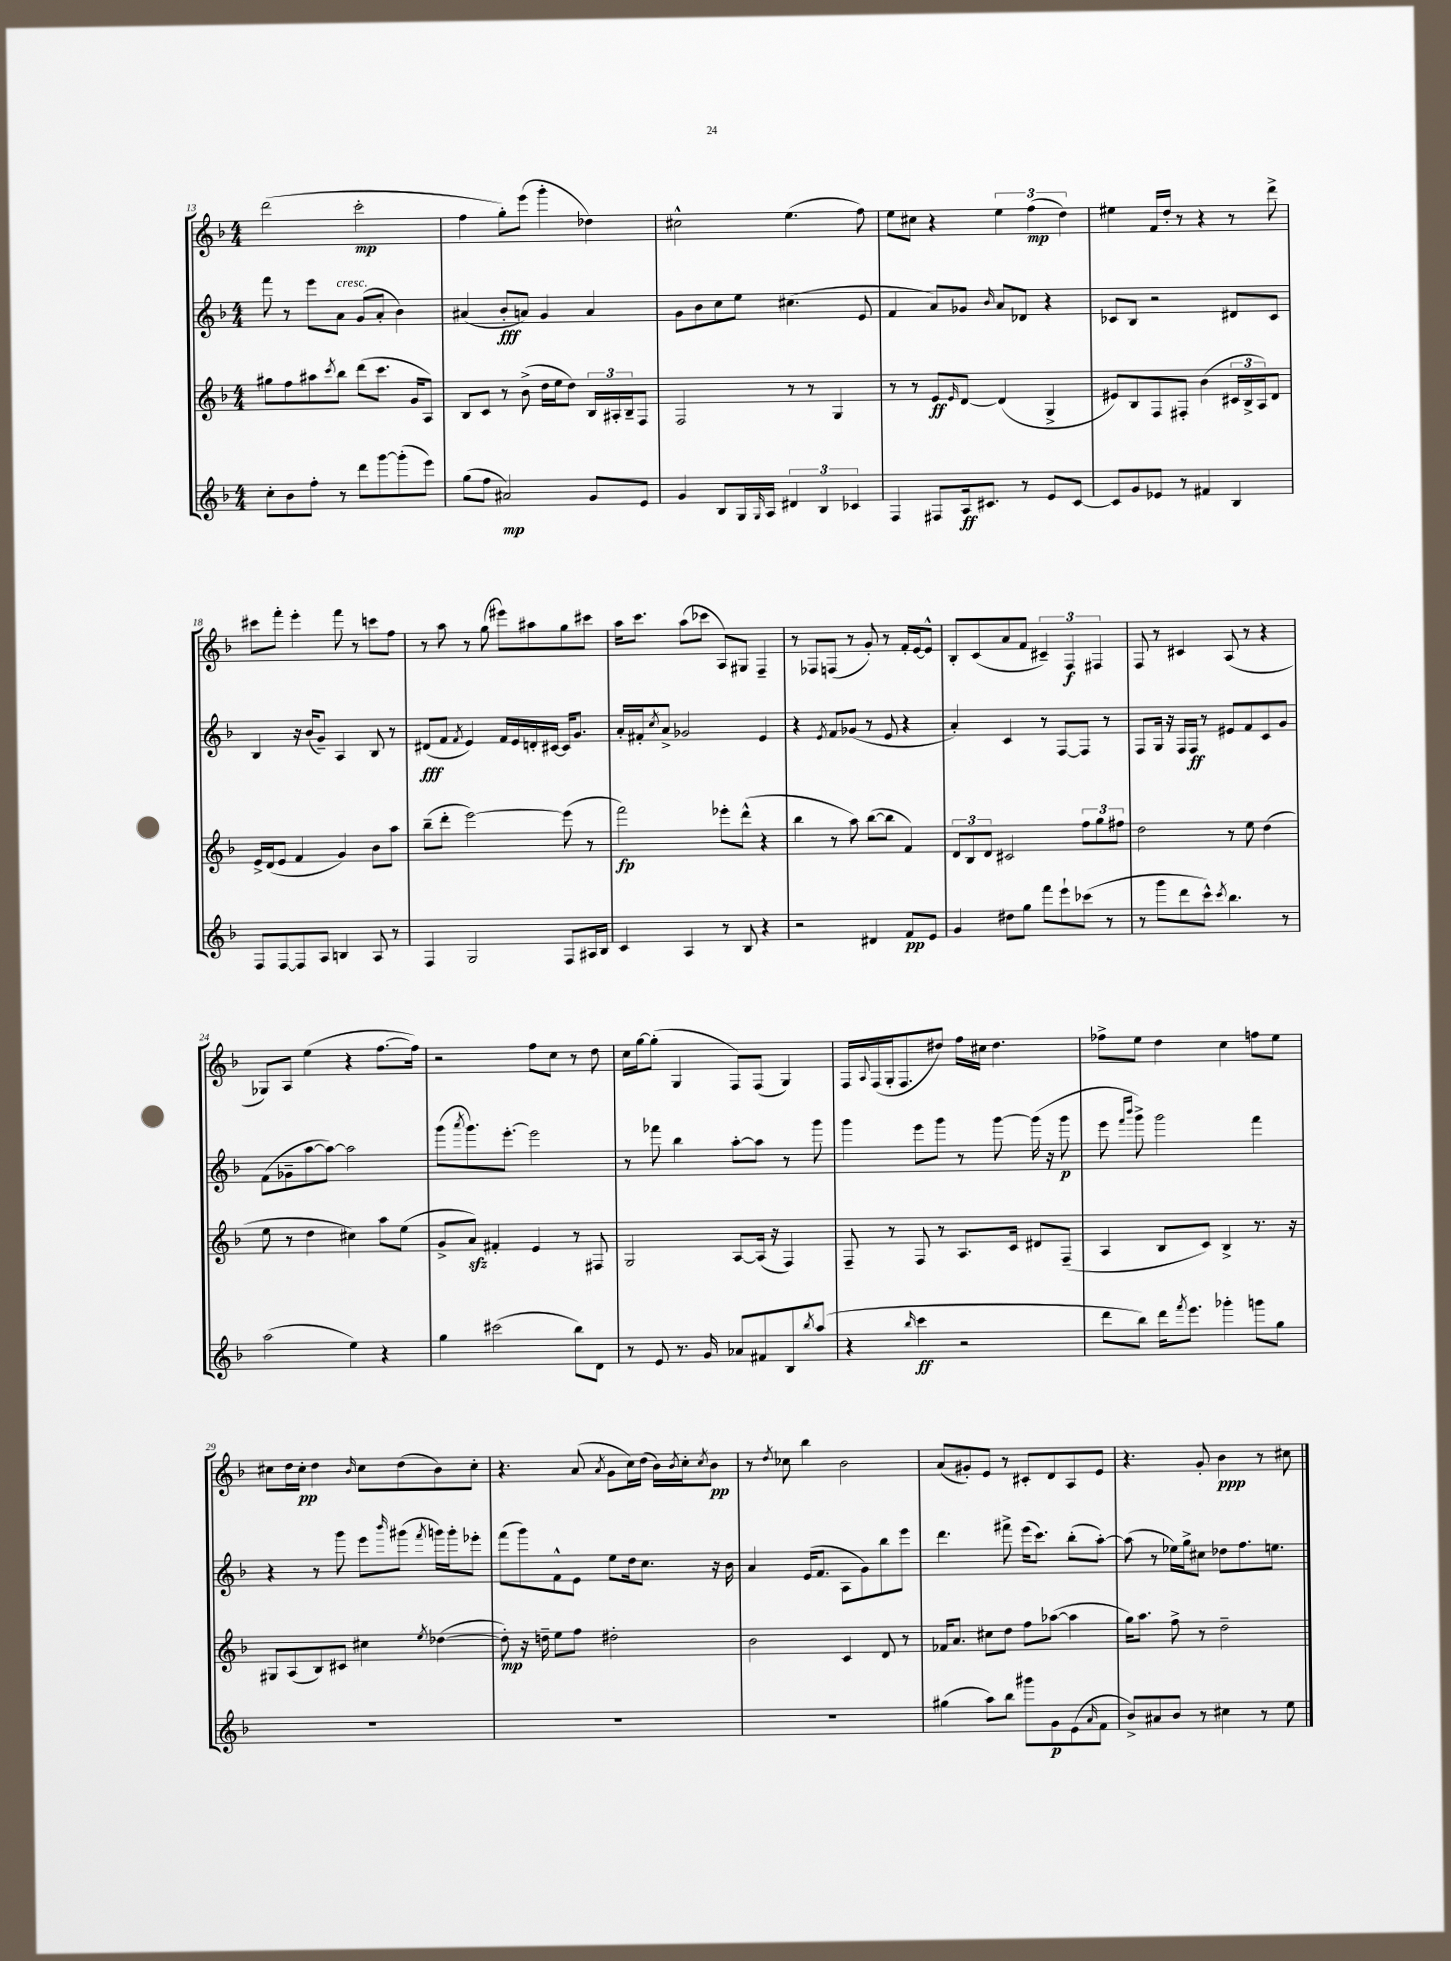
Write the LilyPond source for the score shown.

<<
\new StaffGroup <<
\new Staff = "s0" {
    \clef treble \key f \major \numericTimeSignature \time 4/4
    d'''2( c'''2-.\mp |
    f''4 g''8-.) e'''8( g'''4-. des''4) |
    cis''2-^ e''4.( f''8) |
    e''8 cis''8 r4 \tuplet 3/2 { e''4 f''4\mp( d''4) } |
    eis''4 f'16 d''16-. r8 r4 r8 d'''8-> |
    cis'''8 f'''8-. e'''4-. f'''8 r8 c'''8 f''8 |
    r8 a''8 r8 g''8( eis'''8) ais''8 g''8 cis'''8 |
    a''16 c'''8. a''8( ces'''8 a8) gis8 f4-- |
    r8 fes8 f8( r8 g'8-.) r8 f'16-. e'16~ e'8-^ |
    bes8-. c'8( a'8 f'8 \tuplet 3/2 { cis'4--) f4\f fis4 } |
    f8 r8 cis'4 a8( r8 r4 |
    ges8) a8 e''4( r4 f''8.~ f''16) |
    r2 f''8 c''8 r8 d''8 |
    c''16 g''16~ g''8-.( g4 f8) f8( g4) |
    f16 \appoggiatura { a8 } f16( g16-. f8. dis''8) f''16 cis''16 dis''4. |
    fes''8-> e''8 d''4 c''4 f''8 e''8 |
    cis''8 d''16 cis''16-.\pp d''4 \grace { bes'16 } cis''8 d''8( bes'8) cis''8-. |
    r4. a'8( \acciaccatura { a'8 } g'8 c''16) d''16( bes'16) \acciaccatura { bes'8 } c''16-. \acciaccatura { c''8 } bes'8\pp |
    r8 \acciaccatura { d''8 } ces''8 bes''4 bes'2 |
    a'8( gis'8-.) e'8 r8 cis'8-. d'8 a8 e'8 |
    r4. g'8-. bes'4\ppp r8 cis''8 \bar "|." |
}
\new Staff = "s1" {
    \clef treble \key f \major \numericTimeSignature \time 4/4
    f'''8 r8 e'''8 a'8^\markup { \italic "cresc." } g'8( a'8-. bes'4) |
    ais'4( bes'8-.\fff a'8) g'4 a'4 |
    g'8 bes'8 c''8 e''8 cis''4.( e'8 |
    f'4 a'8) ges'8 \grace { bes'16 } a'8 des'8 r4 |
    ces'8 bes8 r2 dis'8 ces'8 |
    bes4 r16 bes'16( g'8--) a4 bes8 r8 |
    dis'8\fff( f'8 \acciaccatura { f'8 } e'4) f'16 e'16 d'16-. cis'16~ cis'16 g'8. |
    a'16-. fis'16-. \acciaccatura { c''8 } a'8-> ges'2 e'4 |
    r4 \acciaccatura { e'8 } f'8 ges'8( r8 e'8 r4 |
    a'4-.) c'4 r8 f8~ f8 r8 |
    f8 g16 r16 f16 f16\ff r8 eis'8 f'8 c'8 g'8 |
    f'8( ges'8-- a''8~ a''8~) a''2 |
    g'''8( \acciaccatura { a'''8 } g'''8.) e'''8.~-. e'''2 |
    r8 fes'''8 bes''4 a''8~-. a''8 r8 g'''8 |
    g'''4 e'''8 g'''8 r8 g'''8~ g'''16( r16 g'''8\p |
    e'''8 \grace { f'''16 bes'''16 } g'''8->) g'''2 f'''4 |
    r4 r8 g'''8 e'''8 \grace { bes'''16 } gis'''8( \acciaccatura { f'''8 } g'''16) g'''16-. ees'''8-. |
    f'''8( g'''8) f'8-^ e'8 e''8 d''16 c''8. r16 bes'16 |
    a'4 e'16( f'8. a8 g'8) bes''8 e'''8 |
    d'''4. fis'''8-> e'''16( c'''8.) bes''8-.( a''8~-.) |
    a''8( r8 ees''16) g''16-> cis''8 des''8 f''8. e''8. \bar "|." |
}
\new Staff = "s2" {
    \clef treble \key f \major \numericTimeSignature \time 4/4
    gis''8 f''8 ais''8 \acciaccatura { c'''8 } bes''8 d'''8( c'''8. g'16 a8) |
    bes8 c'8 r8 bes'8->( d''16 e''16 d''8) \tuplet 3/2 { bes16 ais16-. bes16-- } f8 |
    f2 r8 r8 g4 |
    r8 r8 e'8\ff \grace { e'16 } d'8~ d'4( g4-> |
    eis'8) bes8 f8 fis8-. bes'4( \tuplet 3/2 { cis'16 bes16-> a16) } d'8 |
    e'16-> d'16( e'8 f'4 g'4) bes'8 a''8 |
    bes''8--( d'''8-. e'''2~) e'''8( r8 |
    f'''2\fp) ees'''8-. d'''8-^( r4 |
    bes''4 r8 a''8) bes''8~( bes''8 f'4) |
    \tuplet 3/2 { d'8 bes8 d'8 } cis'2 \tuplet 3/2 { f''8 g''8 fis''8 } |
    d''2 r8 e''8 d''4( |
    e''8 r8 d''4 cis''4) a''8 e''8( |
    g'8-> a'8\sfz) fis'4-. e'4 r8 fis8 |
    g2 a8~ a16( r16 f4) |
    f8-- r8 f8 r8 a8. c'16 dis'8 f8--( |
    a4 bes8 c'8) bes4-> r8. r16 |
    gis8 a8( bes8) cis'8 cis''4 \acciaccatura { e''8 } des''4~( |
    des''8-.\mp) r16 d''16-- e''8 f''8 dis''2-. |
    bes'2 c'4 d'8 r8 |
    fes'16 a'8. cis''8 d''8 f''8 aes''8~( aes''4 |
    g''16) a''8. f''8-> r8 d''2-- \bar "|." |
}
\new Staff = "s3" {
    \clef treble \key f \major \numericTimeSignature \time 4/4
    c''8-. bes'8 f''8-. r8 d'''8 g'''8~ g'''8-.( e'''8) |
    g''8( f''8 ais'2\mp) g'8 e'8 |
    g'4 bes8 g16 \grace { g16 } a16 \tuplet 3/2 { dis'4 bes4 ces'4 } |
    f4 fis8 a16\ff cis'8. r8 e'8 cis'8~ |
    cis'8 g'8 ees'8 r8 fis'4 bes4 |
    f8 f8~ f8 a8 b4 a8 r8 |
    f4 g2 f8 ais16 bes16 |
    c'4 a4 r8 bes8 r4 |
    r2 dis'4 f'8\pp e'8 |
    g'4 dis''8 g''8 f'''8 e'''8-! ces'''8( r8 |
    r8 g'''8 d'''8 c'''8-^) \acciaccatura { c'''8 } bes''4. r8 |
    a''2( e''4) r4 |
    g''4 cis'''2( bes''8) d'8 |
    r8 e'8 r8. g'16 aes'8 fis'8 bes8 \acciaccatura { bes''8 } a''8( |
    r4 \grace { bes''16 } c'''4\ff r2 |
    d'''8 bes''8) d'''16 \acciaccatura { f'''8 } e'''8. ges'''4-. g'''8 g''8 |
    R1 |
    R1 |
    R1 |
    gis''4( a''8) bes''8 gis'''8 g'8\p e'8( \grace { a'16 } f'8 |
    bes'8->) ais'8 bes'8 r8 cis''4 r8 e''8 \bar "|." |
}
>>
>>
\layout { \context { \Score currentBarNumber = #13 } }
